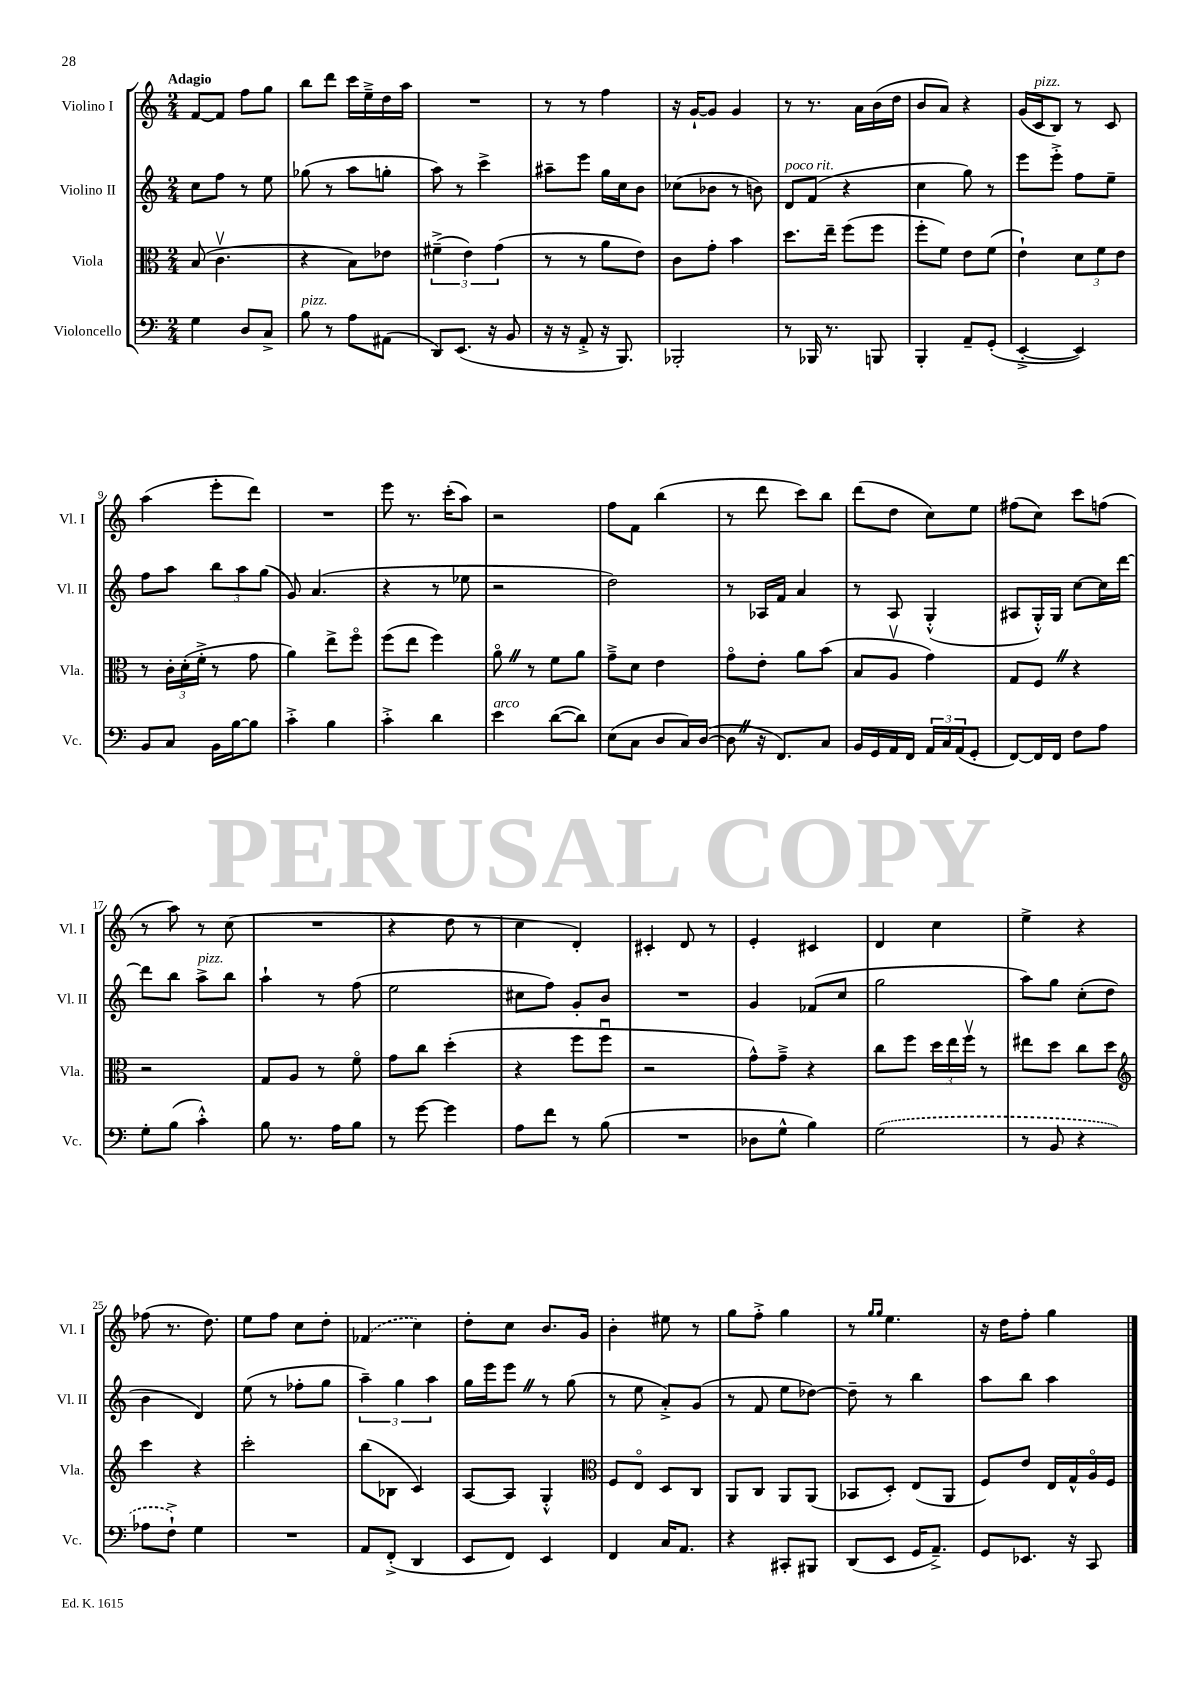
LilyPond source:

<<
\new StaffGroup <<
\new Staff = "s0" \with { instrumentName = "Violino I" shortInstrumentName = "Vl. I" } {
    \clef treble \key c \major \numericTimeSignature \time 2/4 \tempo "Adagio"
    f'8~ f'8 f''8 g''8 |
    b''8 d'''8 c'''16 e''16---> d''16 a''16 |
    R2 |
    r8 r8 f''4 |
    r16 g'16~-! g'8 g'4 |
    r8 r8. a'16 b'16( d''16 |
    b'8 a'8) r4 |
    g'16( c'16^\markup { \italic "pizz." } b8) r8 c'8 |
    a''4( e'''8-. d'''8) |
    R2 |
    e'''8 r8. c'''16-.( a''8) |
    r2 |
    f''8 f'8 b''4( |
    r8 d'''8 c'''8) b''8 |
    d'''8( d''8 c''8) e''8 |
    fis''8( c''8) c'''8 f''8( |
    r8 a''8) r8 c''8( |
    R2 |
    r4 d''8 r8 |
    c''4 d'4-.) |
    cis'4-. d'8 r8 |
    e'4-. cis'4 |
    d'4 c''4 |
    e''4-> r4 |
    fes''8( r8. d''8.) |
    e''8 f''8 c''8 d''8-. |
    \once \slurDashed fes'4( c''4) |
    d''8-. c''8 b'8. g'16 |
    b'4-. eis''8 r8 |
    g''8 f''8-.-> g''4 |
    r8 \grace { g''16 g''16 } e''4. |
    r16 d''16 f''8-. g''4 \bar "|." |
}
\new Staff = "s1" \with { instrumentName = "Violino II" shortInstrumentName = "Vl. II" } {
    \clef treble \key c \major \numericTimeSignature \time 2/4
    c''8 f''8 r8 e''8 |
    ges''8( r8 a''8 g''8-. |
    a''8) r8 c'''4-> |
    ais''8-- e'''8 g''16 c''16 b'8 |
    ces''8( bes'8 r8 b'8) |
    d'8^\markup { \italic "poco rit." } f'8( r4 |
    c''4 g''8) r8 |
    e'''8 e'''8-.-> f''8 e''8-- |
    f''8 a''8 \tuplet 3/2 { b''8 a''8 g''8( } |
    g'8) a'4.( |
    r4 r8 ees''8 |
    r2 |
    d''2) |
    r8 aes16 f'16 a'4 |
    r8 a8 g4-.-^( |
    ais8 g16-.-^) g16 c''8~ c''16 d'''16~ |
    d'''8 b''8 a''8->^\markup { \italic "pizz." } b''8 |
    a''4-! r8 f''8( |
    e''2 |
    cis''8 f''8) g'8-. b'8 |
    R2 |
    g'4 fes'8( c''8 |
    g''2 |
    a''8) g''8 c''8-.( d''8 |
    b'4 d'4) |
    e''8( r8 fes''8-. g''8 |
    \tuplet 3/2 { a''4--) g''4 a''4 } |
    g''16 e'''16 e'''8 \once \override BreathingSign.text = \markup { \musicglyph "scripts.caesura.straight" } \breathe r8 g''8( |
    r8 e''8 a'8-.->) g'8( |
    r8 f'8 e''8 des''8~) |
    des''8-- r8 b''4 |
    a''8 b''8 a''4 \bar "|." |
}
\new Staff = "s2" \with { instrumentName = "Viola" shortInstrumentName = "Vla." } {
    \clef alto \key c \major \numericTimeSignature \time 2/4
    b8( c'4.\upbow |
    r4 b8) ees'8 |
    \tuplet 3/2 { fis'4--->( e'4) g'4( } |
    r8 r8 a'8 e'8) |
    c'8 g'8-. b'4 |
    d''8. e''16-- f''8( f''8 |
    f''8-. f'8) e'8 f'8( |
    e'4-!) \tuplet 3/2 { d'8 f'8 e'8 } |
    r8 \tuplet 3/2 { c'16-. d'16-.( f'16-.-> } r8 g'8 |
    a'4) e''8-> f''8\flageolet |
    f''8( e''8 f''4) |
    a'8\flageolet \once \override BreathingSign.text = \markup { \musicglyph "scripts.caesura.straight" } \breathe r8 f'8 a'8 |
    g'8---> d'8 e'4 |
    g'8\flageolet e'8-. a'8 b'8( |
    b8 a8\upbow g'4) |
    g8 f8 \once \override BreathingSign.text = \markup { \musicglyph "scripts.caesura.straight" } \breathe r4 |
    r2 |
    g8 a8 r8 f'8\flageolet |
    g'8 c''8 d''4-.( |
    r4 f''8 f''8\downbow |
    r2 |
    g'8-^) g'8---> r4 |
    c''8 f''8 \tuplet 3/2 { d''16 e''16 f''16\upbow } r8 |
    eis''8 d''8 c''8 d''8 |
    \clef treble c'''4 r4 |
    c'''2-. |
    b''8( bes8 c'4) |
    a8~ a8 g4-.-^ |
    \clef alto f8 e8\flageolet d8 c8 |
    a,8 c8 a,8 a,8( |
    bes,8 d8-.) e8( a,8 |
    f8) e'8 e16 g16-^ a16\flageolet f16 \bar "|." |
}
\new Staff = "s3" \with { instrumentName = "Violoncello" shortInstrumentName = "Vc." } {
    \clef bass \key c \major \numericTimeSignature \time 2/4
    g4 d8 c8-> |
    b8^\markup { \italic "pizz." } r8 a8 ais,8( |
    d,8) e,8.( r16 b,8 |
    r16 r16 a,8-.-> r16 b,,8.) |
    bes,,2-. |
    r8 bes,,16 r8. b,,8 |
    b,,4-. a,8-- g,8-.( |
    e,4~-.-> e,4) |
    b,8 c8 b,16 b16~ b8 |
    c'4-.-> b4 |
    c'4-.-> d'4 |
    e'4^\markup { \italic "arco" } d'8~( d'8) |
    e8( c8 d8 c16) d16~( |
    d8 \once \override BreathingSign.text = \markup { \musicglyph "scripts.caesura.straight" } \breathe r16 f,8.) c8 |
    b,16 g,16 a,16 f,16 \tuplet 3/2 { a,16 c16 a,16( } g,8-. |
    f,8~) f,16 f,16 f8 a8 |
    g8-. b8( c'4-.-^) |
    b8 r8. a16 b8 |
    r8 g'8~ g'4 |
    a8 f'8 r8 b8( |
    R2 |
    des8 g8-^ b4) |
    \once \slurDashed g2( |
    r8 b,8 r4 |
    aes8 f8-!->) g4 |
    R2 |
    a,8 f,8-.->( d,4 |
    e,8 f,8) e,4 |
    f,4 c16 a,8. |
    r4 cis,8-. bis,,8 |
    d,8( e,8 g,16 a,8.--->) |
    g,8 ees,8. r16 c,8 \bar "|." |
}
>>
>>
